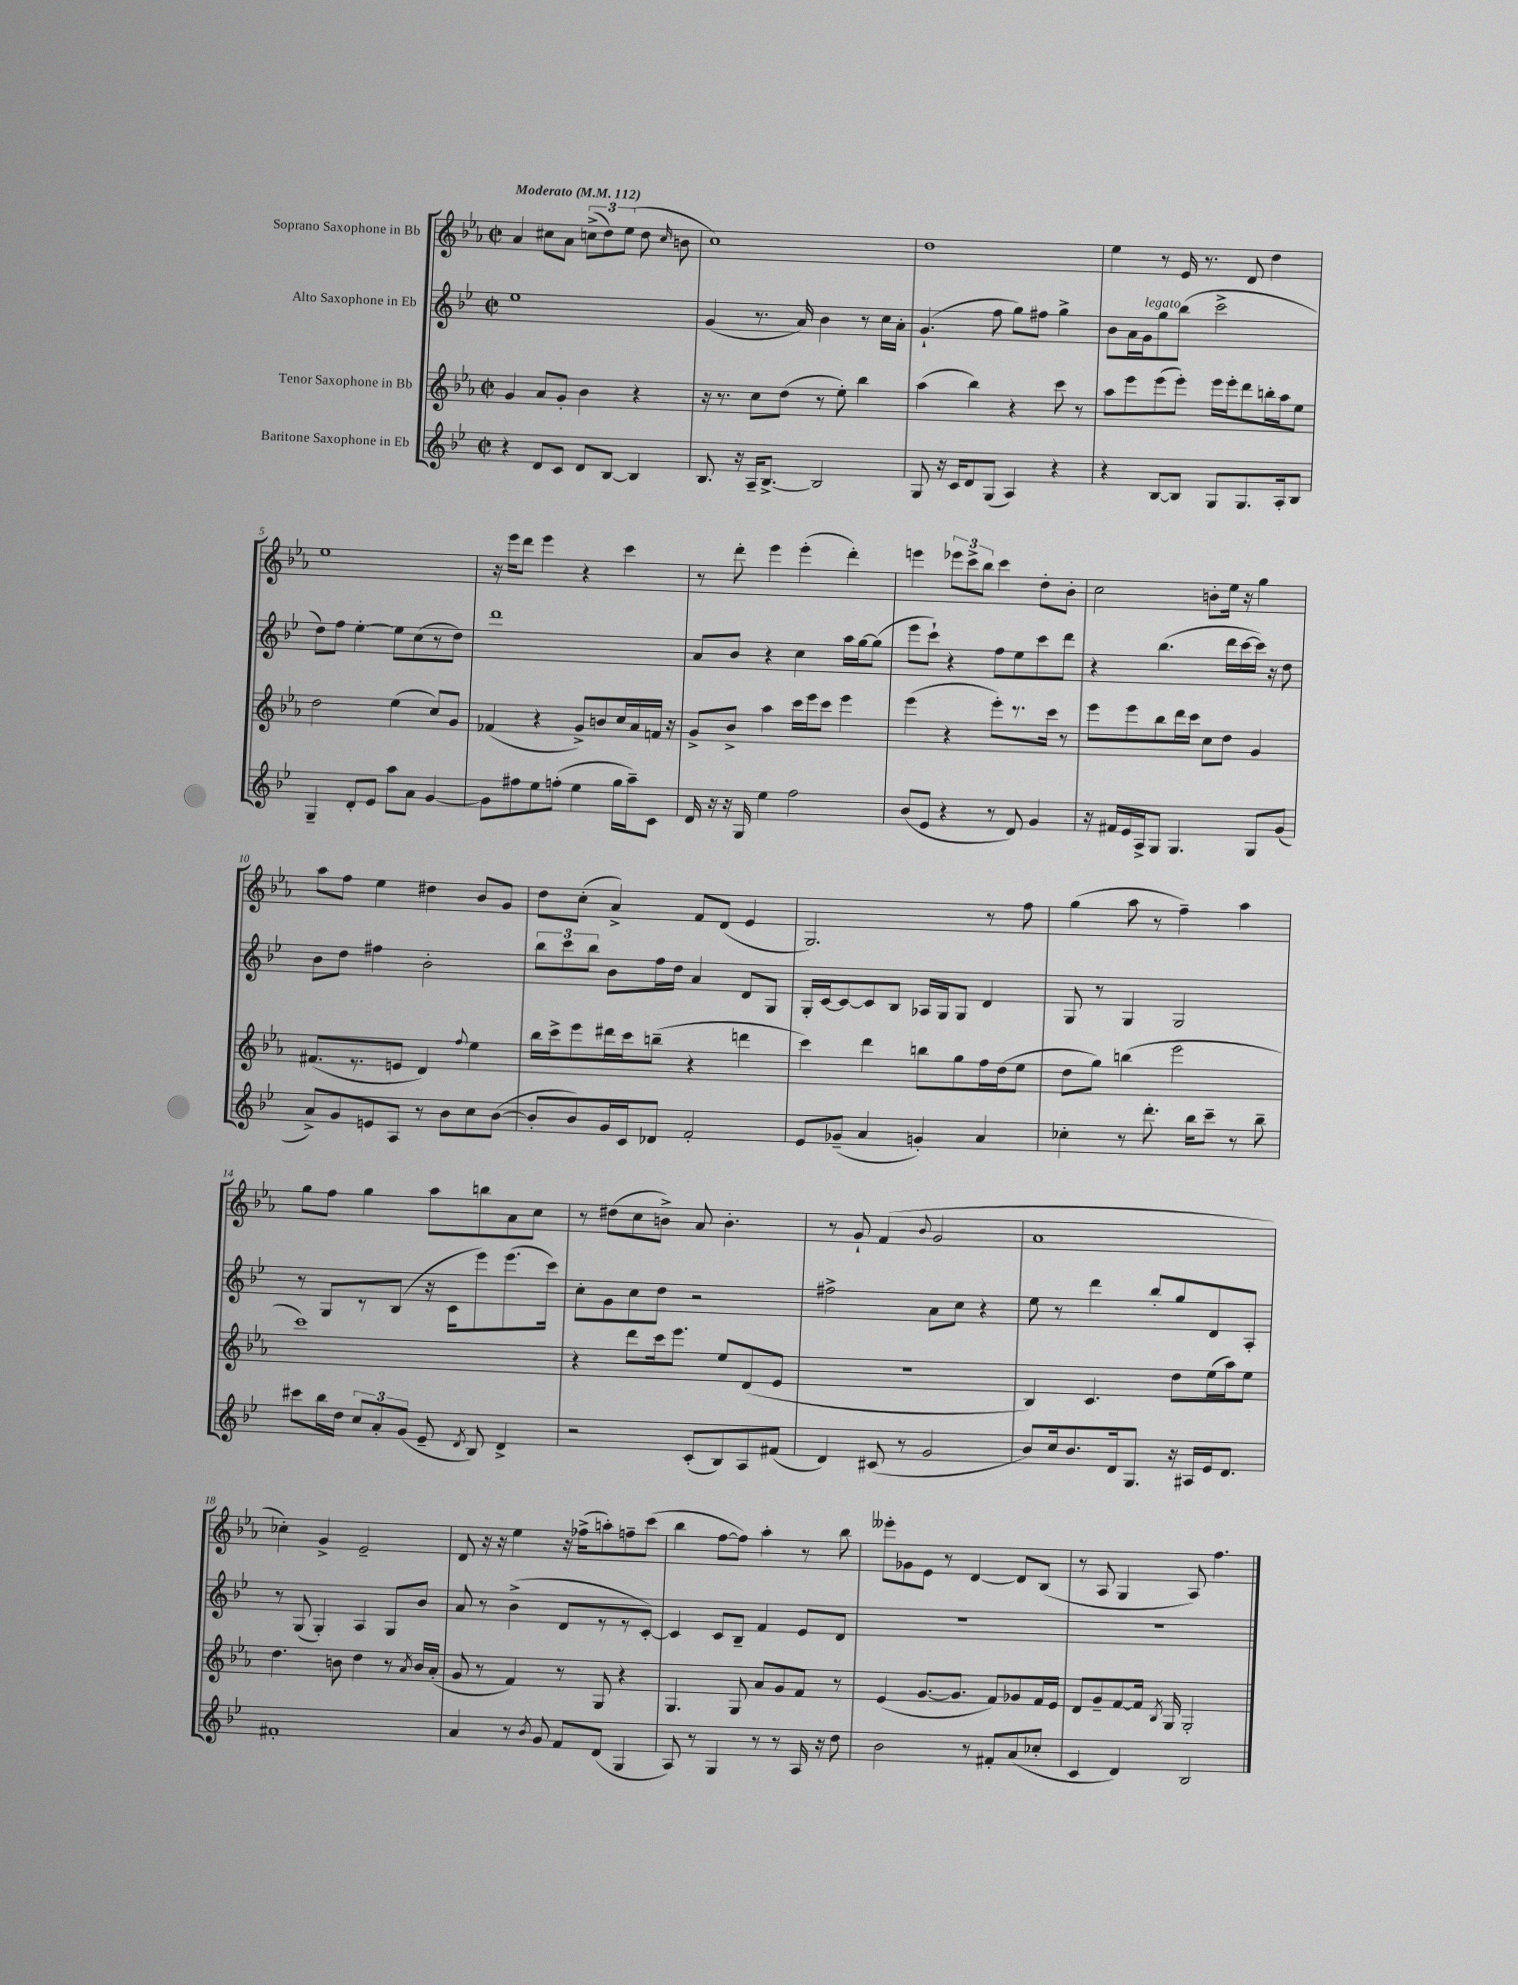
<<
\new StaffGroup <<
\new Staff = "s0" \with { instrumentName = "Soprano Saxophone in Bb" } {
    \clef treble \key ees \major \defaultTimeSignature \time 2/2 \tempo "Moderato" 4 = 112
    \autoBeamOff aes'4 cis''8[ aes'8] \tuplet 3/2 { c''8[->( d''8) ees''8]( } d''8 \grace { c''16 } b'8 |
    c''1) |
    d''1 |
    ees''4 r8 ees'16 r8. d'8 d''4 |
    ees''1 |
    r16 ees'''16[ d'''8] ees'''4 r4 c'''4 |
    r8 d'''8-. ees'''4 ees'''4-.( d'''4-.) |
    e'''4 \tuplet 3/2 { ees'''8[ c'''8-> bes''8] } c'''4 d''8[-. bes'8]-. |
    c''2 b'8[-. ees''16] r16 g''4 |
    aes''8[ f''8] ees''4 dis''4 bes'8[ g'8] |
    d''8[ c''8]-.( aes'4->) f'8[ d'8]( ees'4 |
    g2.) r8 f''8 |
    g''4( aes''8 r8 f''4--) aes''4 |
    g''8[ f''8] g''4 aes''8[ b''8 aes'8 c''8] |
    r8 dis''8[( c''8 b'8]->) aes'8 b'4.-. |
    r8 g'8-! f'4( \appoggiatura { bes'8 } g'2 |
    aes'1 |
    ces''4-.) g'4-> ees'2-- |
    d'8 r16 r16 ees''4 r16 fes''16[->( a''8-.) f''8-- c'''8]( |
    bes''4 f''8[~ f''8]) aes''4-. r8 bes''8 |
    eeses'''8[-. ges'8 ees'8] r8 d'4~ d'8[ bes8]( |
    r8 aes8 g4 aes8) f''4. \bar "|." |
}
\new Staff = "s1" \with { instrumentName = "Alto Saxophone in Eb" } {
    \clef treble \key bes \major \defaultTimeSignature \time 2/2
    \autoBeamOff ees''1 |
    g'4( r8. a'16) bes'4 r8 c''16[ a'16]-. |
    g'4.-!( f''8 g''8[) fis''8] g''4-> |
    bes'8[ a'16 g'16^\markup { \italic "legato" } g''8 bes''8]( c'''2-> |
    d''8[) f''8] ees''4~-. ees''8[ c''8( r8 d''8]) |
    d'''1 |
    a'8[ bes'8] r4 c''4 a''16[ g''16~ g''8]( |
    ees'''8[ c'''8]-!) r4 f''8[ ees''8 c'''8 d'''8] |
    r4 bes''4.( d'''16[ c'''16~ c'''16]) r16 d''8 |
    bes'8[ d''8] fis''4 bes'2-. |
    \tuplet 3/2 { bes''8[ c'''8 bes''8] } bes'8[ f''16 d''16] a'4 d'8[ g8] |
    g16[-. c'16~ c'8~ c'8 bes8] aes16[ g16 g8] d'4 |
    g8 r8 g4 g2 |
    r8 g8[ r8 bes8]( r16 c'16[ ees'''8) ees'''8.( c'''16]) |
    c''8[-. g'8 c''8 d''8] r2 |
    fis''2-> a'8[ c''8] r4 |
    ees''8 r8 d'''4 bes''8[-. g''8 d'8 a8]-. |
    r8 g8( g4-.) a4 g8[ bes'8] |
    a'8 r8 bes'4->( d'8[ r8 r8 c'8]~-.) |
    c'4 c'8[ bes8]-- f'4 ees'8[ d'8] |
    R1 |
    R1 \bar "|." |
}
\new Staff = "s2" \with { instrumentName = "Tenor Saxophone in Bb" } {
    \clef treble \key ees \major \defaultTimeSignature \time 2/2
    \autoBeamOff g'4 aes'8[ g'8]-. bes'4 r4 |
    r16 r8. c''8[ d''8]( r8 ees''8-.) bes''4 |
    aes''4( bes''4) r4 c'''8 r8 |
    aes''8[ ees'''8 ees'''8( ees'''8]-.) ees'''16[ ees'''16-. d'''8 b''16-. aes''16 ees''8] |
    d''2 ees''4( c''8[) g'8] |
    fes'4( r4 g'8[->) b'8 c''16 aes'16 f'16] r16 |
    g'8[-> bes'8]-> aes''4 c'''16[ ees'''16 c'''8] ees'''4 |
    ees'''4( r4 ees'''8[-.) r8. c'''16] r8 |
    ees'''8[ ees'''8 bes''8 d'''16 c'''16] c''8[ d''8] g'4 |
    fis'8.[( r8. e'8] d'4) \appoggiatura { f''8 } ees''4 |
    bes''16[ c'''16-> ees'''8 dis'''16 c'''16 b''8]--( r4 d'''4 |
    c'''4) d'''4 b''8[ g''8 f''16 d''16( ees''8] |
    d''8[ g''8]) b''4( ees'''2 |
    c'''1) |
    r4 d'''8[ c'''16 ees'''8.] ees''8[ d'8( ees'8] |
    r1 |
    bes4) c'4. d''8[ ees''16( aes''16) ees''8] |
    d''4. b'8 d''4 r8 \acciaccatura { aes'8 } b'16[ aes'16]-.( |
    g'8 r8 f'4) r8 g8 r4 |
    g4. g8 aes'8[ g'8 f'8] r8 |
    ees'4( g'8.[~ g'8.] f'8[) ges'8 f'16 ees'16] |
    d'8[ g'8-- f'8~ f'16] \acciaccatura { bes8 } g16 g2-. \bar "|." |
}
\new Staff = "s3" \with { instrumentName = "Baritone Saxophone in Eb" } {
    \clef treble \key bes \major \defaultTimeSignature \time 2/2
    \autoBeamOff r4 d'8[ c'8] d'8[ bes8]~ bes4 |
    bes8. r16 a16[-- bes8.]~-> bes2 |
    g8 r16 c'16[ d'8 g8]( a4) r4 |
    r4 bes8[~ bes8] g8[ g8. a16-. bes8] |
    g4-- d'8[-. ees'8] a''8[ a'8] g'4~ |
    g'8[ fis''8 ees''8 f''8]-.( ees''4 g''16[ a''16--) c'8] |
    d'16 r16 r16 g16 ees''4 f''2 |
    bes'8[( ees'8] r4 r8 d'8) g'4 |
    r16 fis'16[ ees'16 a16-> g8] g4. g8[ g'8]( |
    a'8[->) g'8 e'8 a8] r8 bes'8[ c''8 bes'8]~( |
    bes'8[-. bes'8) g'16 c'16 des'8] f'2-. |
    ees'8[ ges'8]--( a'4 g'4-.) a'4 |
    ces''4-. r8 d'''8.-. bes''16[ c'''8]-- r8 bes''8-- |
    cis'''8[ bes''16 d''16] \tuplet 3/2 { c''8[ a'8-. g'8]( } ees'8-- \acciaccatura { d'8 } bes8) d'4-> |
    r2 c'8[-.( bes8) a8 fis'8]( |
    d'4) cis'8( r8 g'2 |
    bes'8[) c''16 bes'8. d'16 g8.] r16 ais16[ ees'16 d'8.] |
    fis'1-. |
    a'4 r8 \acciaccatura { bes'8 } g'8 f'8[ d'8]( g4 |
    a8) r8 g4 r8 r8 a16 r16 d''8 |
    bes'2 r8 fis'8[-. a'8( ces''8]-. |
    c'4 d'4) bes2 \bar "|." |
}
>>
>>
